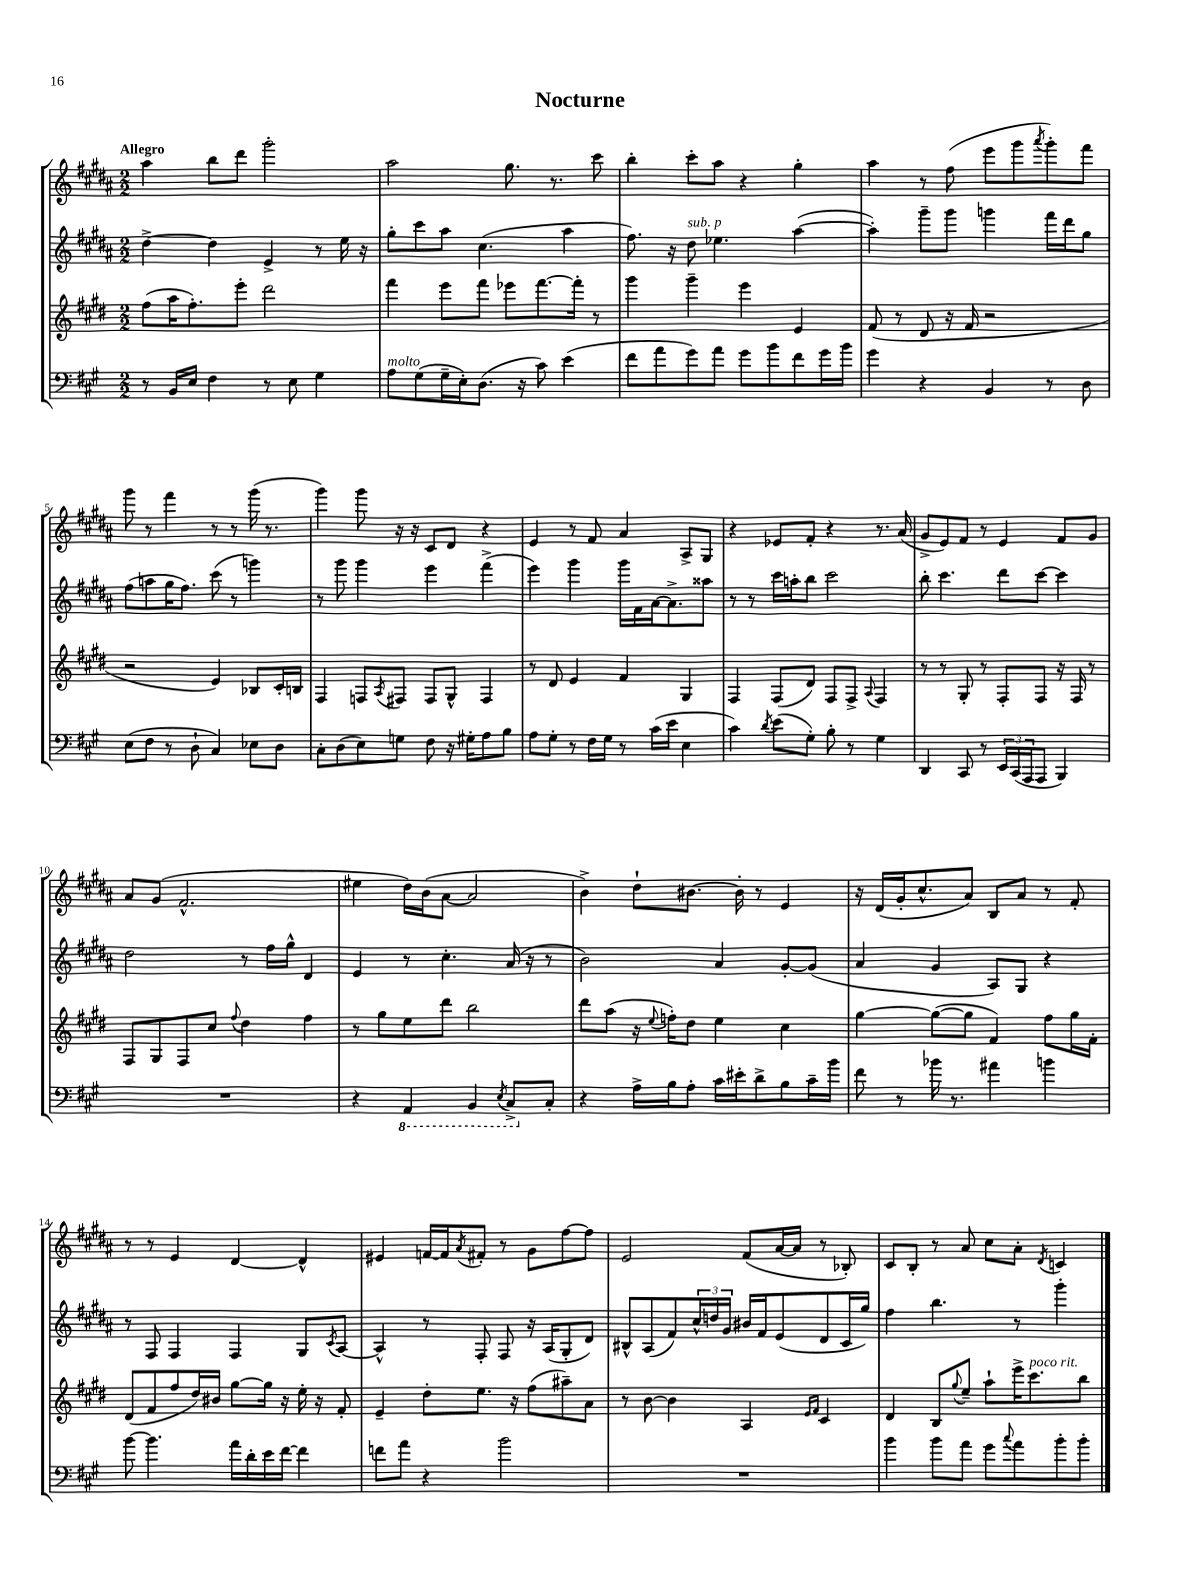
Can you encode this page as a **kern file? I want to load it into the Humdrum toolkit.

**kern	**kern	**kern	**kern
*staff4	*staff3	*staff2	*staff1
*clefF4	*clefG2	*clefG2	*clefG2
*k[f#c#g#]	*k[f#c#g#d#]	*k[f#c#g#d#a#]	*k[f#c#g#d#a#]
*M2/2	*M2/2	*M2/2	*M2/2
8r	(8ff#	[4dd#^	4aa#
16BB	16aa	.	.
16E	8.ff#')	.	.
4F#	.	4dd#]	8bb
.	8eee'	.	8ddd#
8r	2ddd#	4e^	2ggg#'
8E	.	.	.
4G#	.	8r	.
.	.	16ee	.
.	.	16r	.
=	=	=	=
8A	4fff#	8gg#'	2aa#
(8G#	.	8ccc#	.
16G#~	8eee	8aa#	.
16E')	.	.	.
(8.D	8fff#	(4.cc#	.
.	8eee-	.	8.gg#
16r	.	.	.
8c#)	[8.fff#	.	.
.	.	.	8.r
(4e	.	4aa#	.
.	16fff#']	.	.
.	8r	.	8ccc#
=	=	=	=
8f#	4ggg#	8.ff#)	4bb'
8a	.	.	.
.	.	16r	.
8g#)	4ggg#~	8dd#	8ccc#'
8a	.	4.ee-	8aa#
8g#	4eee	.	4r
8b	.	.	.
8f#	4e	([4aa#	4gg#'
16g#	.	.	.
16b	.	.	.
=	=	=	=
4g#	(8f#	4aa#'])	4aa#
.	8r	.	.
4r	8d#	8ggg#~	8r
.	16r	8ggg#	(8ff#
.	16f#	.	.
4BB	2r	4ggg	8eee
.	.	.	8ggg#
.	.	.	8qaaa#
8r	.	16fff#	8ggg#')
.	.	16ddd#	.
8D	.	8gg#	8fff#
=	=	=	=
(8E	2r	(8ff#	8ggg#
8F#	.	8aa	8r
8r	.	16gg#	4fff#
.	.	8.ff#)	.
8D`	.	.	.
4C#)	4e)	(8ccc#	8r
.	.	8r	8r
8E-	8B-	4ggg)	(16ggg#
.	.	.	8.r
8D	16c#'	.	.
.	16B	.	.
=	=	=	=
8C#'	4F#	8r	4ggg#)
(8D	.	8ggg#	.
8E)	8F	4ggg#	8ggg#
.	8qA	.	.
8G	8F#	.	16r
.	.	.	16r
8F#	8F#	4eee	8c#
16r	8G#^^	.	8d#
16G#'	.	.	.
8A	4F#	(4fff#^	4r
8B	.	.	.
=	=	=	=
8A	8r	4eee)	4e
8G#'	8d#	.	.
8r	4e	4ggg#	8r
16F#	.	.	8f#
16G#	.	.	.
8r	4f#	16ggg#	4a#
.	.	16f#	.
(16c#	.	[16a#	.
16e	.	8.a#^]	.
4E	4G#	.	8A#^
.	.	8aa##	8G#
=	=	=	=
4c#)	4F#	8r	4r
.	.	8r	.
8qd	.	.	.
(8e	(8F#	16ccc#	8e-
.	.	16aa'	.
8G#')	8d#)	8bb	8f#'
8B'	8F#	2ccc#	4r
8r	8F#^	.	.
.	8qqA	.	.
4G#	4F#	.	8.r
.	.	.	(16a#
=	=	=	=
4DD	8r	8bb'	8g#^
.	8r	4.ccc#	8e)
8CC#	8G#'	.	8f#
8r	8r	.	8r
24EE	8F#'	8ddd#	4e
(24CC#	.	.	.
24AAA	.	.	.
8AAA	8F#	[8ccc#	.
4BBB)	16r	4ccc#]	8f#
.	16F#	.	.
.	8r	.	8g#
=	=	=	=
1r	8F#	2dd#	8a#
.	8G#	.	(8g#
.	8F#	.	2.f#^^
.	8cc#	.	.
.	8qqff#	.	.
.	4dd#	8r	.
.	.	16ff#	.
.	.	16gg#^^	.
.	4ff#	4d#	.
=	=	=	=
4r	8r	4e	4ee#
.	8gg#	.	.
4AAA	8ee	8r	16dd#)
.	.	.	(16b
.	8ddd#	4.cc#'	[8a#
4BBB	2bb	.	2a#]
8qEE	.	.	.
8CC#^	.	(16a#	.
.	.	16r	.
8C#'	.	8r	.
=	=	=	=
4r	8ddd#	2b)	4b^)
.	(8aa	.	.
16A^	16r	.	8dd#`
.	8qqee	.	.
16B	16ff')	.	.
8A'	8dd#	.	[8.b#
16c#	4ee	4a#	.
16e#'	.	.	16b#']
8d^	.	.	8r
8B	4cc#	[8g#'	4e
16c#~	.	(8g#]	.
16b	.	.	.
=	=	=	=
8f#	[4gg#	4a#	16r
.	.	.	(16d#
8r	.	.	16g#'
.	.	.	8.cc#^^
16b-	(8gg#_	4g#	.
8.r	.	.	.
.	8gg#]	.	8a#)
4a#	4f#)	8A#)	8B
.	.	8G#	8a#
4b	8ff#	4r	8r
.	16gg#	.	8f#'
.	16f#'	.	.
=	=	=	=
[8b	(8d#	8r	8r
4.b]	8f#	8F#	8r
.	8ff#	4F#	4e
.	16dd#)	.	.
.	16b#	.	.
16a	[8gg#	4F#	[4d#
16d'	.	.	.
16e	16gg#]	.	.
[16f#	16r	.	.
4f#]	16ee'	8G#	4d#^^]
.	16r	.	.
.	.	8qc#	.
.	8f#'	[8A#	.
=	=	=	=
8f	4e~	4A#^^]	4e#
8a	.	.	.
4r	8dd#'	8r	[16f
.	.	.	16f]
.	.	.	8qa#
.	8.ee	8F#'	8f#'
2b	.	8F#	8r
.	16r	.	.
.	(8ff#	16r	8g#
.	.	(16A#	.
.	8aa#~)	8G#'	[8ff#
.	8a	8d#)	8ff#]
=	=	=	=
1r	8r	8B#^^	2e
.	[8b	(8A#	.
.	4b]	8f#)	.
.	.	24cc#^^	.
.	.	24dd	.
.	.	24g#	.
.	4A	16b#	(8f#
.	.	16f#	.
.	.	(8e	[16a#
.	.	.	16a#]
.	16qqe	.	.
.	16qqf#	.	.
.	4c#	8d#	8r
.	.	16c#	8B-')
.	.	16gg#)	.
=	=	=	=
4b	4d#	4ff#	8c#
.	.	.	8B'
8b	8B	4.bb	8r
.	8qqgg#	.	.
8a	8ee~	.	8a#
8g#	8aa`	.	8cc#
8qqcc#	.	.	.
8a	16eee^	8r	8a#'
.	8.ccc#	.	.
.	.	.	8qd#
8b'	.	4ggg#'	4c
8b'	8bb	.	.
==	==	==	==
*-	*-	*-	*-
